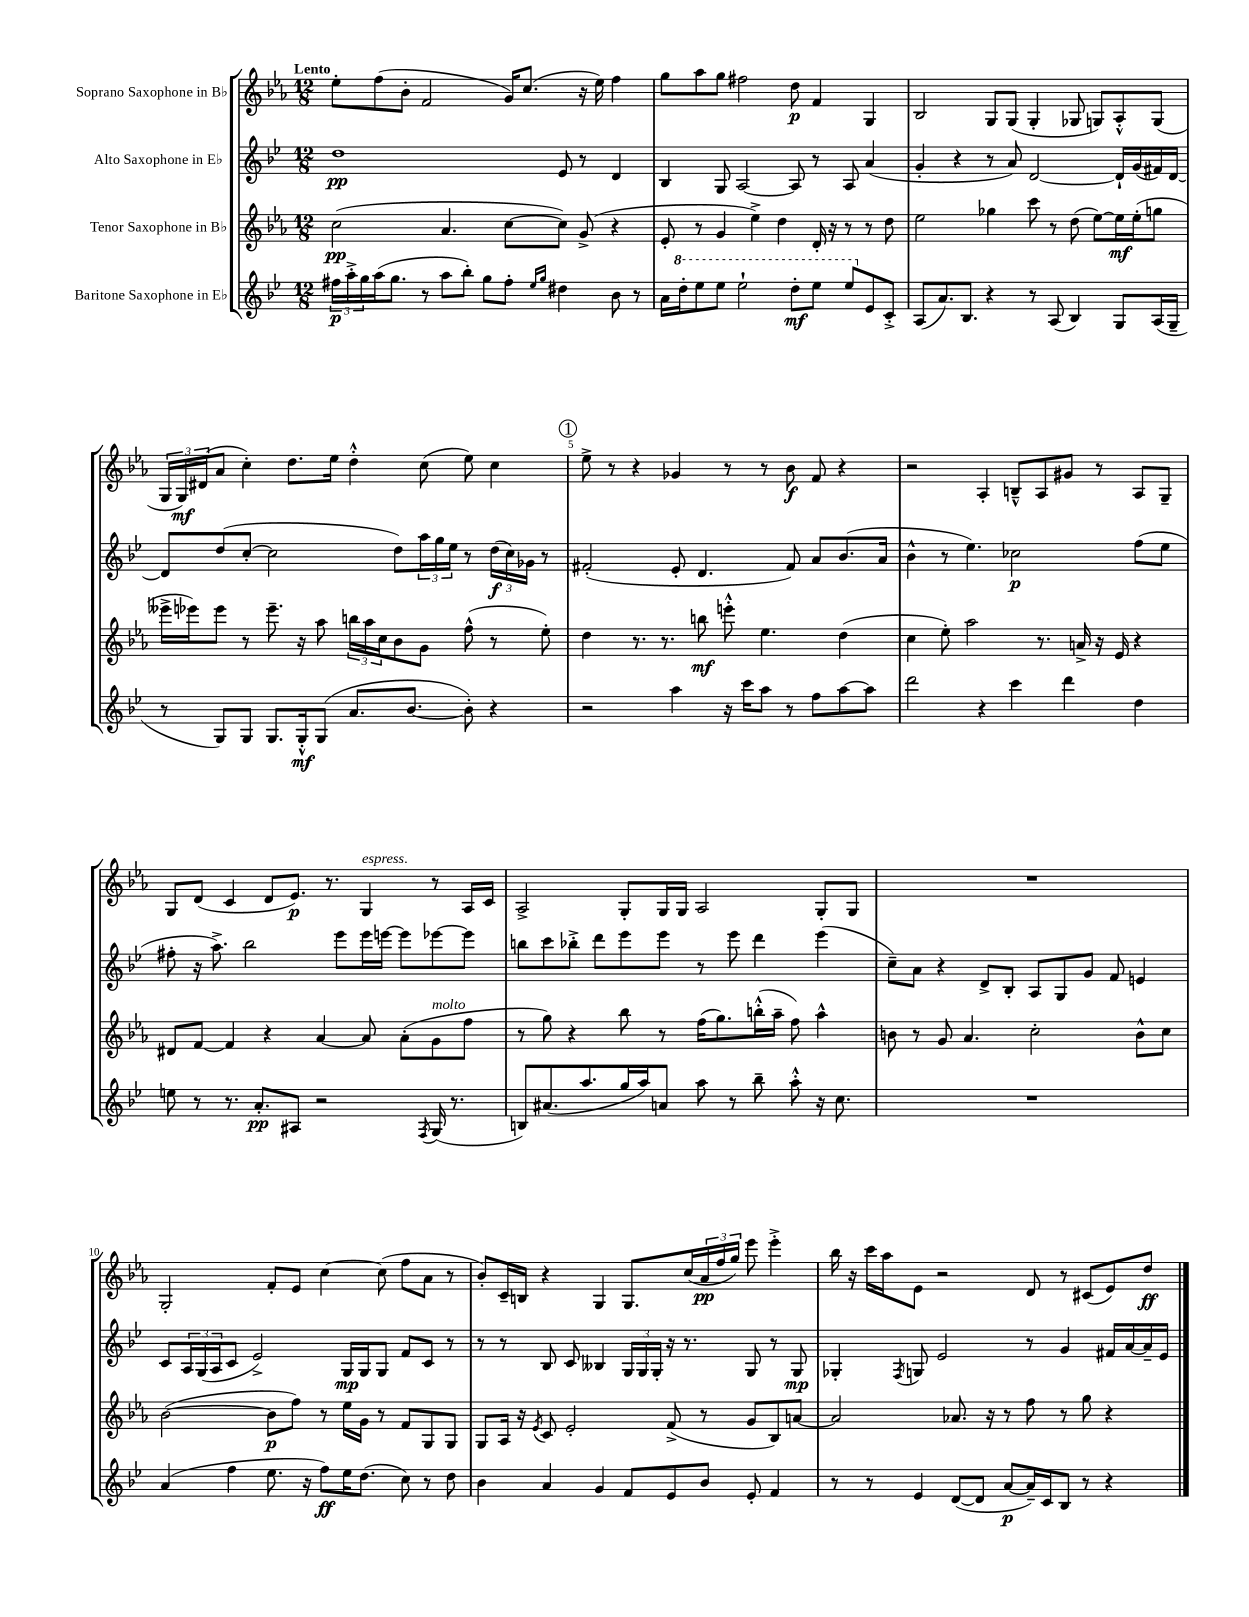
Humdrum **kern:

**kern	**dynam	**kern	**dynam	**kern	**dynam	**kern	**dynam
*part4	*part4	*part3	*part3	*part2	*part2	*part1	*part1
*staff4	*staff4	*staff3	*staff3	*staff2	*staff2	*staff1	*staff1
*I"Baritone Saxophone in E♭	*	*I"Tenor Saxophone in B♭	*	*I"Alto Saxophone in E♭	*	*I"Soprano Saxophone in B♭	*
*clefG2	*	*clefG2	*	*clefG2	*	*clefG2	*
*k[b-e-]	*	*k[b-e-a-]	*	*k[b-e-]	*	*k[b-e-a-]	*
*M12/8	*	*M12/8	*	*M12/8	*	*M12/8	*
=1	=1	=1	=1	=1	=1	=1	=1
!	!	!	!	!	!	!LO:TX:a:B:t=Lento	!
24ff#X\LL	p	(2cc\	pp	1dd	pp	8ee-'\L	.
24aa'^\	.	.	.	.	.	.	.
24gg\	.	.	.	.	.	.	.
(16aa\J	.	.	.	.	.	(8ff\	.
8.gg\J	.	.	.	.	.	.	.
.	.	.	.	.	.	8b-'\J	.
8r	.	.	.	.	.	2f/	.
8aa\L	.	4.a-/	.	.	.	.	.
8bb-'\J)	.	.	.	.	.	.	.
8gg\L	.	.	.	.	.	.	.
8ff#'\J	.	[8cc\L	.	.	.	16g/KL)	.
.	.	.	.	.	.	(8.cc/J	.
16qqee-/LL	.	.	.	.	.	.	.
16qqgg/JJ	.	.	.	.	.	.	.
4dd#X\	.	8cc\J])	.	8e-/	.	.	.
.	.	(8g^/	.	8r	.	16r	.
.	.	.	.	.	.	16ee-\)	.
8b-\	.	4r	.	4d/	.	4ff\	.
8r	.	.	.	.	.	.	.
=2	=2	=2	=2	=2	=2	=2	=2
16a\LL	.	8e-'/	.	4B-/	.	8gg\L	.
*8va	*	*	*	*	*	*	*
16ddd'\J	.	.	.	.	.	.	.
8eee-\	.	8r	.	.	.	8aa-\	.
8eee-\J	.	4g/	.	8G/	.	8gg\J	.
2eee-`\	.	.	.	[2A/	.	2ff#X\	.
.	.	4ee-^\)	.	.	.	.	.
.	.	4dd\	.	.	.	.	.
8ddd'\L	mf	.	.	8A/]	.	8dd\	p
8eee-\J	.	16d'/	.	8r	.	4f/	.
.	.	16r	.	.	.	.	.
8eee-/L	.	8r	.	8A/	.	.	.
*X8va	*	*	*	*	*	*	*
8e-/	.	8r	.	(4a/	.	4G/	.
8c'^/J	.	8dd\	.	.	.	.	.
=3	=3	=3	=3	=3	=3	=3	=3
(8A/L	.	2ee-\	.	4g'/	.	2B-/	.
8.a/)	.	.	.	.	.	.	.
.	.	.	.	4r	.	.	.
8.B-/J	.	.	.	.	.	.	.
4r	.	4gg-X\	.	8r	.	8G/L	.
.	.	.	.	8a/)	.	(8G/J	.
8r	.	8ccc\	.	[2d/	.	4G'/	.
(8A/	.	8r	.	.	.	.	.
4B-/)	.	(8dd\	.	.	.	8G-X/	.
.	.	[8ee-\L)	.	.	.	8Gn/L)	.
8G/L	.	16ee-\L]	mf	16d`/LL]	.	8A-'^^/	.
.	.	(16ee-'\J	.	(16g/	.	.	.
(16A/L	.	8ggn\J	.	16f#X/)	.	(8G/J	.
16G~/JJ	.	.	.	[16d/JJ	.	.	.
!!LO:LB:g=z
=4	=4	=4	=4	=4	=4	=4	=4
8r	.	16eee--X^\LL	.	8d/L]	.	24G/LL	.
.	.	.	.	.	.	24G/)	mf
.	.	16eee-X\J)	.	.	.	.	.
.	.	.	.	.	.	(24d#X/J	.
8G/L)	.	8eee-\J	.	(8dd/	.	8a-/J	.
8G/J	.	8r	.	[8cc'/J	.	4cc'\)	.
8.G/L	.	8.eee-~\	.	2cc\]	.	.	.
.	.	.	.	.	.	8.dd\L	.
16G'^^/k	mf	16r	.	.	.	.	.
(8G/J	.	8aa-\	.	.	.	.	.
.	.	.	.	.	.	16ee-\Jk	.
8.a/L	.	24bbn\LL	.	.	.	4dd'^^\	.
.	.	24aa-\	.	.	.	.	.
.	.	24cc\J	.	.	.	.	.
.	.	8b-\	.	8dd\L)	.	.	.
[8.b-/J	.	.	.	.	.	.	.
.	.	8g\J	.	24aa\L	.	(8cc\	.
.	.	.	.	24gg\	.	.	.
.	.	.	.	24ee-\JJ	.	.	.
8b-'\])	.	(8ff^^\	.	8r	.	8ee-\)	.
4r	.	8r	.	(24dd\LL	f	4cc\	.
.	.	.	.	24cc\)	.	.	.
.	.	.	.	24g-X\JJ	.	.	.
.	.	8ee-'\)	.	8r	.	.	.
!!LO:REH:place=s1:t=1
=5	=5	=5	=5	=5	=5	=5	=5
2r	.	4dd\	.	(2f#X'/	.	8ee-^\	.
.	.	.	.	.	.	8r	.
.	.	8.r	.	.	.	4r	.
.	.	8.r	.	.	.	.	.
4aa\	.	.	.	8e-'/	.	4g-X/	.
.	.	8bbn\	mf	4.d/	.	.	.
16r	.	8eeen'^^\	.	.	.	8r	.
16ccc\KL	.	.	.	.	.	.	.
8aa\J	.	4.ee-\	.	.	.	8r	.
8r	.	.	.	8f#/)	.	8b-\	f
8ff\L	.	.	.	8a/L	.	8f/	.
[8aa\	.	(4dd\	.	(8.b-/	.	4r	.
8aa\J]	.	.	.	.	.	.	.
.	.	.	.	16a/Jk	.	.	.
=6	=6	=6	=6	=6	=6	=6	=6
2ddd\	.	4cc\	.	4b-^^\	.	2r	.
.	.	8ee-'\)	.	8r	.	.	.
.	.	2aa-\	.	4.ee-\)	.	.	.
4r	.	.	.	.	.	4A-'/	.
4ccc\	.	.	.	2cc-X\	p	8Bn~^^/L	.
.	.	8.r	.	.	.	8A-/	.
4ddd\	.	.	.	.	.	8g#X/J	.
.	.	16an^/	.	.	.	.	.
.	.	16r	.	.	.	8r	.
.	.	16e-/	.	.	.	.	.
4dd\	.	4r	.	(8ff\L	.	8A-/L	.
.	.	.	.	8ee-\J	.	8G~/J	.
!!LO:LB:g=z
=7	=7	=7	=7	=7	=7	=7	=7
8een\	.	8d#X/L	.	8ff#X'\	.	8G/L	.
8r	.	[8f/J	.	16r	.	(8d/J	.
.	.	.	.	8.aa^\)	.	.	.
8.r	.	4f/]	.	.	.	4c/	.
.	.	.	.	2bb-\	.	.	.
8.a'/L	pp	.	.	.	.	.	.
.	.	4r	.	.	.	8d/L	.
8A#X/J	.	.	.	.	.	8.e-/J)	p
2r	.	[4a-/	.	.	.	.	.
.	.	.	.	.	.	8.r	.
.	.	.	.	8eee-\L	.	.	.
!	!	!	!	!	!	!LO:TX:a:i:t=espress.	!
.	.	8a-/]	.	16eee-\L	.	4G/	.
.	.	.	.	[16eeen\JJ	.	.	.
.	.	(8a-'\L	.	8eee\L]	.	.	.
8qF/	.	.	.	.	.	.	.
!	!	!LO:TX:a:i:t=molto	!	!	!	!	!
(16G/	.	8g\	.	[8eee-X\	.	8r	.
8.r	.	.	.	.	.	.	.
.	.	8ff\J	.	8eee-\J]	.	16A-/LL	.
.	.	.	.	.	.	16c/JJ	.
=8	=8	=8	=8	=8	=8	=8	=8
8Bn/L)	.	8r	.	8bbn\L	.	2A-^/	.
(8.a#X/	.	8gg\)	.	8ccc\	.	.	.
.	.	4r	.	8bb-X'^\J	.	.	.
8.aa/	.	.	.	.	.	.	.
.	.	.	.	8ddd\L	.	.	.
16gg/L	.	8bb-\	.	8eee-\	.	8G'/L	.
16aa/J)	.	.	.	.	.	.	.
8an/J	.	8r	.	8eee-\J	.	16G/L	.
.	.	.	.	.	.	16G/JJ	.
8aa\	.	(16ff\KL	.	8r	.	2A-/	.
.	.	8.gg\)	.	.	.	.	.
8r	.	.	.	8eee-\	.	.	.
8bb-~\	.	(16bbn'^^\L	.	4ddd\	.	.	.
.	.	16aa-~\JJ	.	.	.	.	.
8aa'^^\	.	8ff\)	.	.	.	.	.
16r	.	4aa-^^\	.	(4eee-\	.	8G'/L	.
8.cc\	.	.	.	.	.	.	.
.	.	.	.	.	.	8G/J	.
=9	=9	=9	=9	=9	=9	=9	=9
1.r	.	8bn\	.	8cc~\L)	.	1.r	.
.	.	8r	.	8a\J	.	.	.
.	.	8g/	.	4r	.	.	.
.	.	4.a-/	.	.	.	.	.
.	.	.	.	8d^/L	.	.	.
.	.	.	.	8B-'/J	.	.	.
.	.	2cc'\	.	8A/L	.	.	.
.	.	.	.	8G/	.	.	.
.	.	.	.	8g/J	.	.	.
.	.	.	.	8f/	.	.	.
.	.	8b^^\L	.	4en/	.	.	.
.	.	8cc\J	.	.	.	.	.
!!LO:LB:g=z
=10	=10	=10	=10	=10	=10	=10	=10
(4a/	.	([2b-\	.	8c/L	.	2G'/	.
.	.	.	.	24A/L	.	.	.
.	.	.	.	(24G/	.	.	.
.	.	.	.	24A/J	.	.	.
4ff\	.	.	.	8c/J	.	.	.
.	.	.	.	2e-^/)	.	.	.
8.ee-\	.	8b-\L]	p	.	.	8f'/L	.
.	.	8ff\J)	.	.	.	8e-/J	.
16r	.	.	.	.	.	.	.
8ff\L)	ff	8r	.	.	.	[4cc\	.
16ee-\K	.	16ee-\LL	.	16G/LL	mp	.	.
(8.dd\J	.	16g\JJ	.	16G/J	.	.	.
.	.	8r	.	8G/J	.	(8cc\]	.
8cc\)	.	8f/L	.	8f/L	.	8ff\L	.
8r	.	8G/	.	8c/J	.	8a-\J	.
8dd\	.	8G/J	.	8r	.	8r	.
=11	=11	=11	=11	=11	=11	=11	=11
4b-\	.	8G/L	.	8r	.	8b-'/L)	.
.	.	16A-/Jk	.	8r	.	16c~/L	.
.	.	16r	.	.	.	16Bn/JJ	.
.	.	8qe-/	.	.	.	.	.
4a/	.	8c/	.	8B-/	.	4r	.
.	.	2e-'/	.	8c/	.	.	.
4g/	.	.	.	4B--X/	.	4G/	.
8f/L	.	.	.	24G/LL	.	8.G/L	.
.	.	.	.	24G/	.	.	.
.	.	.	.	24G'/JJ	.	.	.
8e-/	.	(8f^/	.	16r	.	.	.
.	.	.	.	8.r	.	(16cc/L	.
8b-/J	.	8r	.	.	.	24a-/	pp
.	.	.	.	.	.	24ff/	.
.	.	.	.	.	.	24gg/JJ)	.
8e-'/	.	8g/L	.	8G/	.	8eee-\	.
4f/	.	8B-/)	.	8r	.	4eee-'^\	.
.	.	[8an/J	.	8G/	mp	.	.
=12	=12	=12	=12	=12	=12	=12	=12
8r	.	2a/]	.	4G-X'/	.	16bb-\	.
.	.	.	.	.	.	16r	.
8r	.	.	.	.	.	16ccc\LL	.
.	.	.	.	.	.	16aa-\J	.
.	.	.	.	8qF/	.	.	.
4e-/	.	.	.	8Gn/	.	8e-\J	.
.	.	.	.	2e-/	.	2r	.
([8d/L	.	8.a-X/	.	.	.	.	.
8d/J]	.	.	.	.	.	.	.
.	.	16r	.	.	.	.	.
[8a/L	p	8r	.	.	.	.	.
16a~/L])	.	8ff\	.	8r	.	8d/	.
16c/J	.	.	.	.	.	.	.
8B-/J	.	8r	.	4g/	.	8r	.
8r	.	8gg\	.	.	.	(8c#X/L	.
4r	.	4r	.	16f#X/LL	.	8e-/)	.
.	.	.	.	[16a/	.	.	.
.	.	.	.	16a~/]	.	8dd/J	ff
.	.	.	.	16e-/JJ	.	.	.
==	==	==	==	==	==	==	==
*-	*-	*-	*-	*-	*-	*-	*-
